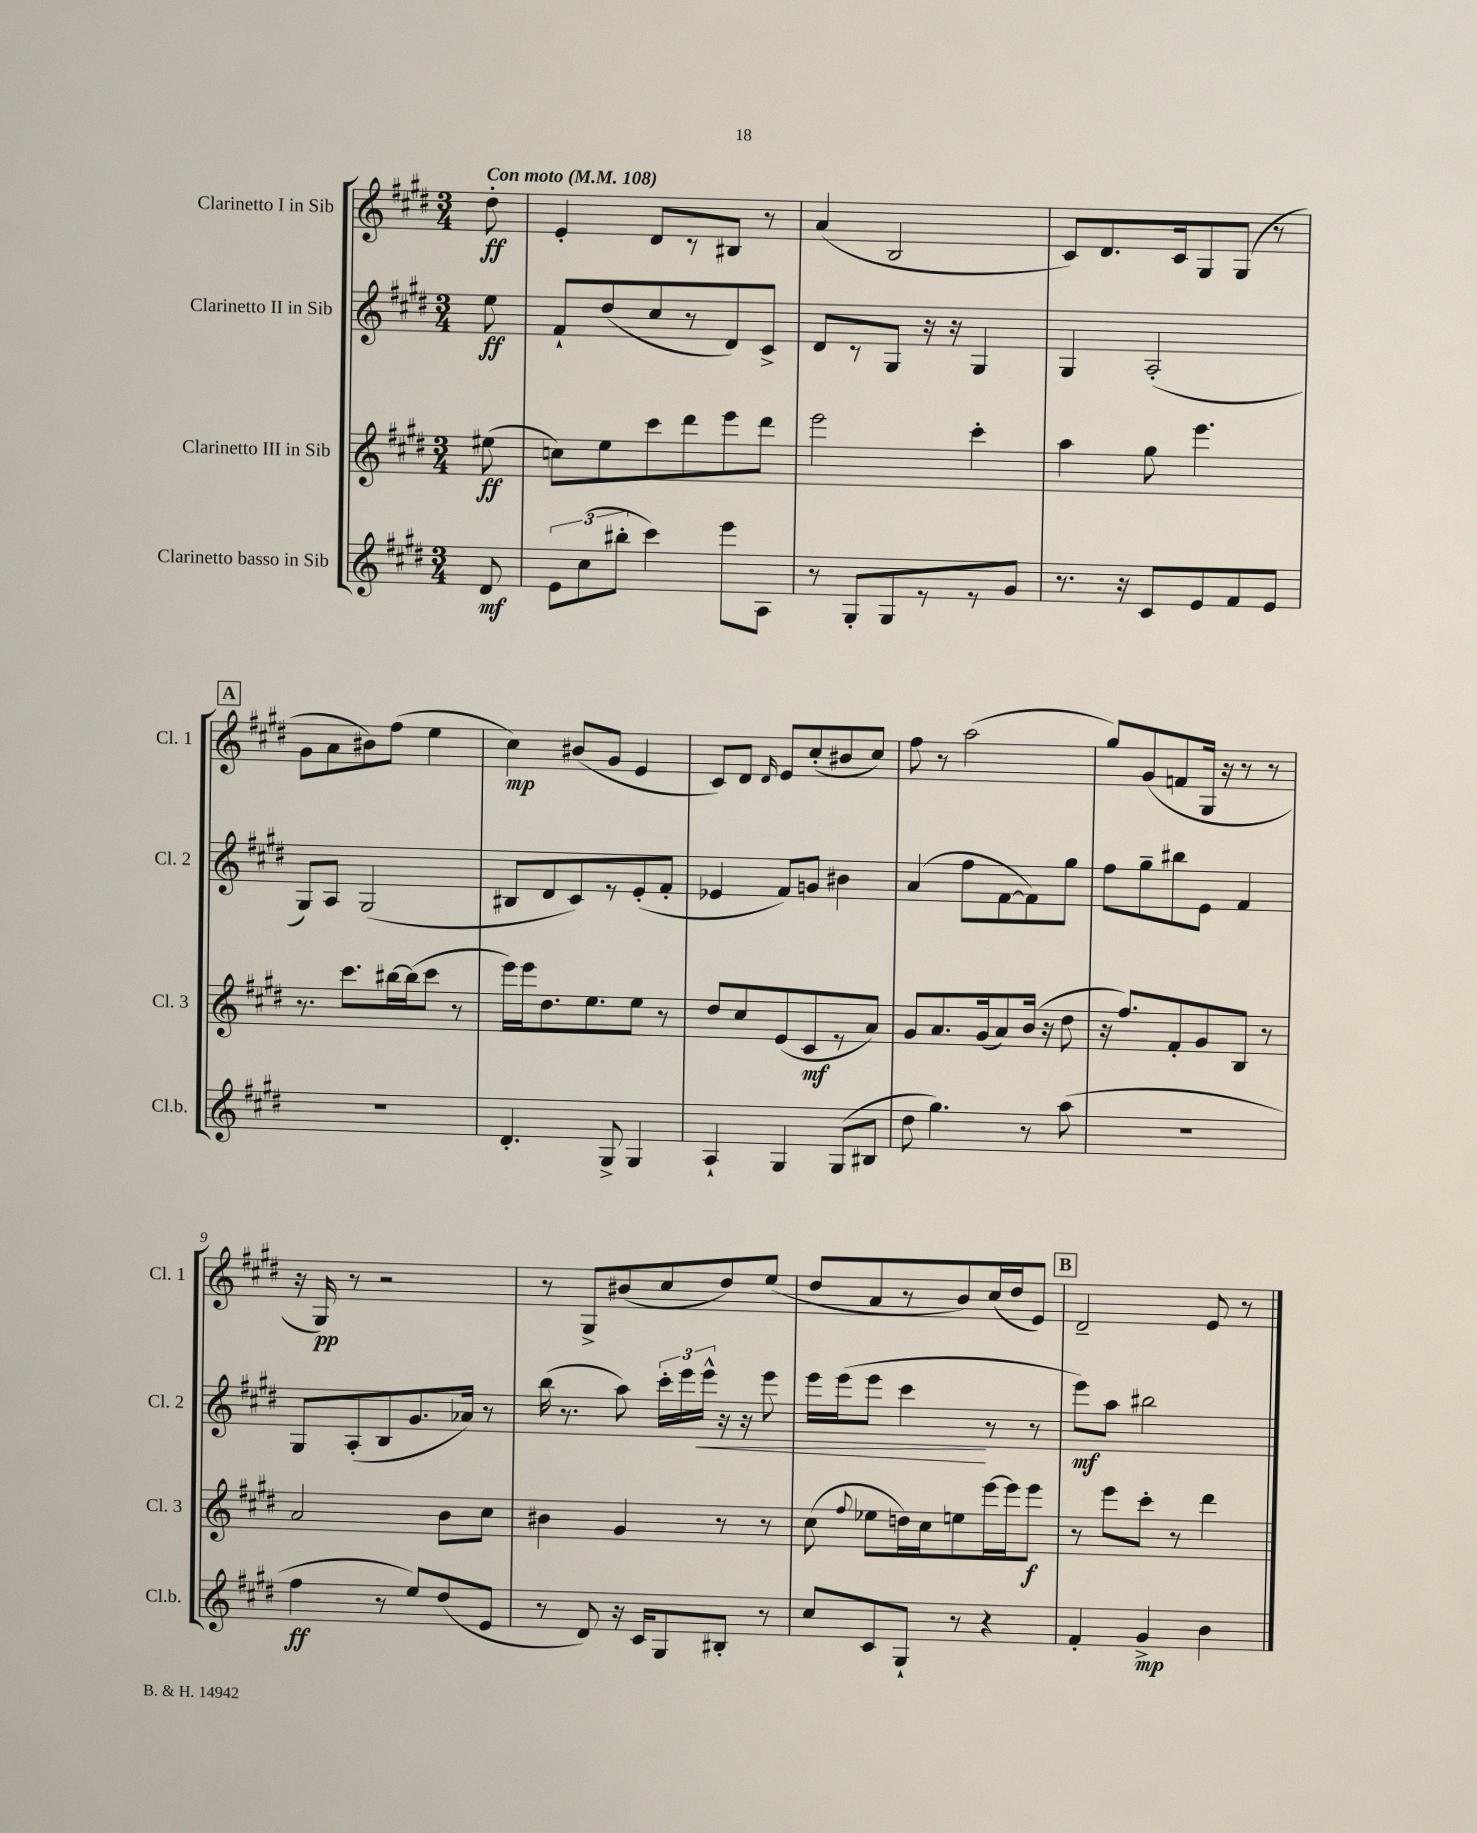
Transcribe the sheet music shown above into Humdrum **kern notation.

**kern	**dynam	**kern	**dynam	**kern	**dynam	**kern	**dynam
*part4	*part4	*part3	*part3	*part2	*part2	*part1	*part1
*staff4	*staff4	*staff3	*staff3	*staff2	*staff2	*staff1	*staff1
*I"Clarinetto basso in Sib	*	*I"Clarinetto III in Sib	*	*I"Clarinetto II in Sib	*	*I"Clarinetto I in Sib	*
*I'Cl.b.	*	*I'Cl. 3	*	*I'Cl. 2	*	*I'Cl. 1	*
*clefG2	*	*clefG2	*	*clefG2	*	*clefG2	*
*k[f#c#g#d#]	*	*k[f#c#g#d#]	*	*k[f#c#g#d#]	*	*k[f#c#g#d#]	*
*M3/4	*	*M3/4	*	*M3/4	*	*M3/4	*
*MM108	*	*MM108	*	*MM108	*	*MM108	*
=	=	=	=	=	=	=	=
!	!	!	!	!	!	!LO:TX:a:B:t=Con moto	!
8d#/	mf	(8ee#X\	ff	8ee\	ff	8dd#'\	ff
=1	=1	=1	=1	=1	=1	=1	=1
12e\L	.	8ccn\L)	.	8f#`/L	.	4e'/	.
(12cc#\	.	.	.	.	.	.	.
.	.	8ee\	.	(8dd#/	.	.	.
12bb#X'\J	.	.	.	.	.	.	.
4ccc#\)	.	8ccc#\	.	8cc#/	.	8d#/L	.
.	.	8ddd#\	.	8r	.	8r	.
8eee\L	.	8eee\	.	8d#/)	.	8B#X/J	.
8A\J	.	8ddd#\J	.	8c#^/J	.	8r	.
=2	=2	=2	=2	=2	=2	=2	=2
8r	.	2eee\	.	8d#/L	.	(4a/	.
8G#'/L	.	.	.	8r	.	.	.
8G#/	.	.	.	8G#/J	.	2B/	.
8r	.	.	.	16r	.	.	.
.	.	.	.	16r	.	.	.
8r	.	4ccc#'\	.	4G#/	.	.	.
8g#/J	.	.	.	.	.	.	.
=3	=3	=3	=3	=3	=3	=3	=3
8.r	.	4aa\	.	4G#/	.	8c#/L)	.
.	.	.	.	.	.	8.d#/	.
16r	.	.	.	.	.	.	.
8c#/L	.	8gg#\	.	(2A'/	.	.	.
.	.	.	.	.	.	16c#/k	.
8e/	.	4.eee\	.	.	.	8G#/	.
8f#/	.	.	.	.	.	(8G#/J	.
8e/J	.	.	.	.	.	8r	.
!!LO:LB:g=z
!!LO:REH:place=s1:t=A
=4	=4	=4	=4	=4	=4	=4	=4
2.r	.	8.r	.	8G#/L)	.	8g#\L	.
.	.	.	.	8A/J	.	8a\	.
.	.	8.ccc#\L	.	.	.	.	.
.	.	.	.	(2G#/	.	8b#X\)	.
.	.	[16bb#X\L	.	.	.	(8ff#\J	.
.	.	(16bb#\J]	.	.	.	.	.
.	.	8ccc#\J	.	.	.	4ee\	.
.	.	8r	.	.	.	.	.
=5	=5	=5	=5	=5	=5	=5	=5
4.d#'/	.	16eee\LL)	.	8B#X/L	.	4cc#\)	mp
.	.	16eee\J	.	.	.	.	.
.	.	8.dd#\	.	8d#/	.	.	.
.	.	.	.	8c#/)	.	(8b#X/L	.
.	.	8.ee\	.	.	.	.	.
8G#^/	.	.	.	8r	.	8g#/J	.
4G#/	.	8ee\J	.	(8e'/	.	4e/	.
.	.	8r	.	8f#'/J	.	.	.
=6	=6	=6	=6	=6	=6	=6	=6
4A`/	.	8dd#/L	.	4e-X/	.	8c#/L)	.
.	.	8cc#/	.	.	.	8d#/J	.
.	.	.	.	.	.	16qqd#/	.
4G#/	.	(8e/	.	8f#/L)	.	8e/L	.
.	.	8c#/	mf	8gn/J	.	(8cc#'/	.
(8G#/L	.	8r	.	4b#X\	.	8b#X/	.
8B#X/J	.	8a/J)	.	.	.	8cc#/J)	.
=7	=7	=7	=7	=7	=7	=7	=7
8dd#\	.	8g#/L	.	(4a/	.	8ff#\	.
4.gg#\)	.	8.a/	.	.	.	8r	.
.	.	.	.	8ff#\L	.	(2aa\	.
.	.	(16g#/k	.	.	.	.	.
.	.	8a/)	.	[8f#\	.	.	.
8r	.	(16b/Jk	.	8f#\])	.	.	.
.	.	16r	.	.	.	.	.
(8aa\	.	8dd#\	.	8gg#\J	.	.	.
=8	=8	=8	=8	=8	=8	=8	=8
2.r	.	16r	.	8ff#\L	.	8gg#/L)	.
.	.	8.ff#/L)	.	.	.	.	.
.	.	.	.	8gg#~\	.	(8g#/	.
.	.	8f#'/	.	8bb#X\	.	8fn/	.
.	.	8g#/	.	8e\J	.	16G#/Jk	.
.	.	.	.	.	.	16r	.
.	.	8B/J	.	4f#/	.	8r	.
.	.	8r	.	.	.	8r	.
!!LO:LB:g=z
=9	=9	=9	=9	=9	=9	=9	=9
4ff#\	ff	2a/	.	8G#/L	.	16r	.
.	.	.	.	.	.	16G#/)	pp
.	.	.	.	(8A'/	.	8r	.
8r	.	.	.	8B/	.	2r	.
8ee/L)	.	.	.	8.g#/	.	.	.
(8dd#/	.	8b\L	.	.	.	.	.
.	.	.	.	16a-X/Jk)	.	.	.
8e/J	.	8cc#\J	.	8r	.	.	.
=10	=10	=10	=10	=10	=10	=10	=10
8r	.	4b#X\	.	(16bb\	.	8r	.
.	.	.	.	8.r	.	.	.
8d#/)	.	.	.	.	.	8G#^/L	.
16r	.	4g#/	.	8aa\)	.	(8b#X/	.
16c#/KL	.	.	.	.	.	.	.
8G#/	.	.	.	24ccc#'\LL	.	8cc#/	.
.	.	.	.	24eee\	.	.	.
!	!	!	!	!	!LO:HP:b	!	!
.	.	.	.	24eee^^\JJ	<	.	.
8B#X'/J	.	8r	.	16r	.	8dd#/)	.
.	.	.	.	16r	.	.	.
8r	.	8r	.	8eee\	.	(8ee/J	.
=11	=11	=11	=11	=11	=11	=11	=11
8cc#/L	.	(8cc#\	.	16eee\LL	.	8dd#/L	.
.	.	.	.	(16eee\J	.	.	.
.	.	8qqff#/	.	.	.	.	.
8c#/	.	8ee-X\L	.	8eee\J	.	8a/	.
8G#`/J	.	16ddn\L)	.	4ccc#\	.	8r	.
.	.	16cc#\J	.	.	.	.	.
8r	.	8een\	.	.	.	8b/)	.
4r	.	[16eee\L	.	8r	[	(16cc#/L	.
.	.	16eee\J]	.	.	.	16dd#/J	.
.	.	8eee\J	f	8r	.	8e/J)	.
!!LO:REH:place=s1:t=B
=12	=12	=12	=12	=12	=12	=12	=12
4f#'/	.	8r	.	8eee\L)	mf	2d#~/	.
.	.	8eee\L	.	8aa\J	.	.	.
4g#^/	mp	8ccc#'\J	.	2bb#X\	.	.	.
.	.	8r	.	.	.	.	.
4b\	.	4ddd#\	.	.	.	8e/	.
.	.	.	.	.	.	8r	.
==	==	==	==	==	==	==	==
*-	*-	*-	*-	*-	*-	*-	*-
